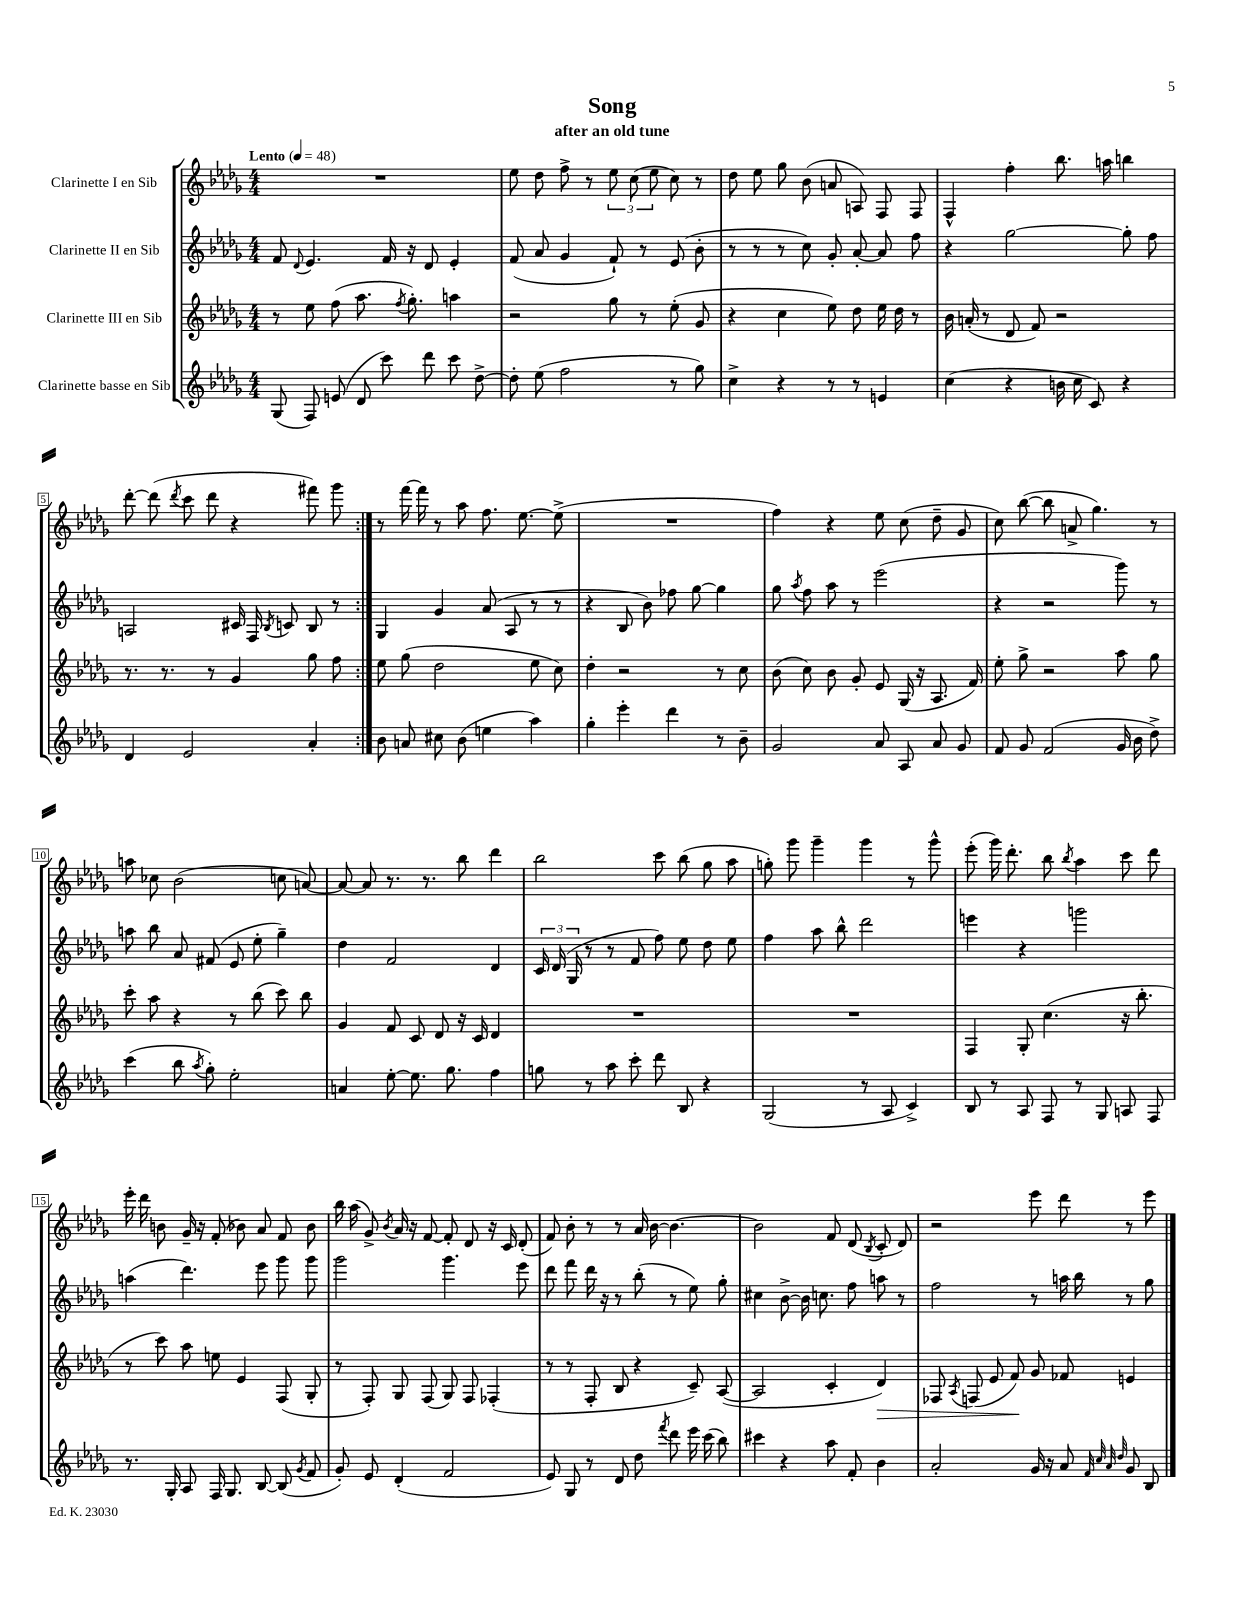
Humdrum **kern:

**kern	**kern	**kern	**kern
*staff4	*staff3	*staff2	*staff1
*clefG2	*clefG2	*clefG2	*clefG2
*k[b-e-a-d-g-]	*k[b-e-a-d-g-]	*k[b-e-a-d-g-]	*k[b-e-a-d-g-]
*M4/4	*M4/4	*M4/4	*M4/4
*MM48	*MM48	*MM48	*MM48
(8G-	8r	8f	1r
.	.	8qqd-	.
8F)	8ee-	4.e-	.
(8e	(8ff	.	.
8d-	8.aa-	.	.
8ccc)	.	16f	.
.	8qff	.	.
.	8.gg-')	16r	.
8ddd-	.	8d-	.
8ccc	4aa	4e-'	.
[8dd-^	.	.	.
=	=	=	=
8dd-']	2r	(8f	8ee-
(8ee-	.	8a-	8dd-
2ff	.	4g-	8ff^
.	.	.	8r
.	8gg-	8f`)	12ee-
.	.	.	(12cc
.	8r	8r	.
.	.	.	12ee-
8r	(8ee-'	(8e-	8cc)
8gg-)	8g-	8b-'	8r
=	=	=	=
4cc^	4r	8r	8dd-
.	.	8r	8ee-
4r	4cc	8r	8gg-
.	.	8cc)	(8b-
8r	8ee-)	8g-'	8a
8r	8dd-	[8a-'	8A)
4e	16ee-	8a-]	8F
.	16dd-	.	.
.	8r	8ff	8F
=	=	=	=
(4cc	16b-	4r	4F^^
.	(16a'	.	.
.	8r	.	.
4r	8d-	[2gg-	4ff'
.	8f)	.	.
16b	2r	.	8.bb-
16cc	.	.	.
8c)	.	.	.
.	.	.	16aa
4r	.	8gg-']	4bb
.	.	8ff	.
=	=	=	=
4d-	8.r	2A	[8ddd-'
.	.	.	(8ddd-]
.	8.r	.	.
.	.	.	8qddd-
2e-	.	.	8ccc
.	8r	.	8ddd-
.	4g-	16c#	4r
.	.	16F	.
.	.	8qB-	.
.	.	8c	.
4a-'	8gg-	8B-	8fff#)
.	8ff	8r	8ggg-
=:|!	=:|!	=:|!	=:|!
8b-	8ee-	4G-	8r
8a	(8gg-	.	[16fff
.	.	.	16fff]
8cc#	2dd-	4g-	8r
(8b-	.	.	8aa-
4ee	.	(8a-	8.ff
.	.	8A-	.
.	.	.	[8.ee-
4aa-)	8ee-	8r	.
.	8cc)	8r	(8ee-^]
=	=	=	=
4gg-'	4dd-'	4r	1r
4eee-'	2r	8B-	.
.	.	8b-)	.
4ddd-	.	8ff-	.
.	.	[8gg-	.
8r	8r	4gg-]	.
8b-~	8cc	.	.
=	=	=	=
2g-	(8b-	8gg-	4ff)
.	.	8qaa-	.
.	8cc)	8ff	.
.	8b-	8aa-	4r
.	8g-'	8r	.
8a-	8e-	(2eee-	8ee-
8A-	(16G-	.	(8cc
.	16r	.	.
8a-	8.A-	.	8dd-~
8g-	.	.	8g-
.	16f)	.	.
=	=	=	=
8f	8ee-'	4r	8cc)
8g-	8gg-^	.	([8bb-
(2f	2r	2r	8bb-]
.	.	.	8a^
.	.	.	4.gg-)
16g-	8aa-	8ggg-)	.
16b-	.	.	.
8dd-^)	8gg-	8r	8r
=	=	=	=
(4ccc	8ccc'	8aa	8aa
.	8aa-	8bb-	8cc-
8bb-	4r	8a-	(2b-
8qaa-	.	.	.
8gg-')	.	(8f#	.
2ee-'	8r	8e-	.
.	(8bb-	8ee-'	.
.	8ccc)	4gg-~)	8cc
.	8bb-	.	[8a)
=	=	=	=
4a	4g-	4dd-	8a_
.	.	.	8a]
[8ee-'	8f	2f	8.r
8.ee-]	8c	.	.
.	.	.	8.r
.	8d-	.	.
8.gg-	.	.	.
.	16r	.	8bb-
.	16c	.	.
4ff	4d-	4d-	4ddd-
=	=	=	=
8gg	1r	24c	2bb-
.	.	(24d-	.
.	.	24G-	.
8r	.	8r	.
8aa-	.	8r	.
8ccc'	.	8f	.
8ddd-	.	8ff)	8ccc
8B-	.	8ee-	(8bb-
4r	.	8dd-	8gg-
.	.	8ee-	8aa-
=	=	=	=
(2G-	1r	4ff	8gg')
.	.	.	8ggg-
.	.	8aa-	4ggg-~
.	.	8bb-^^	.
8r	.	2ddd-	4ggg-
8A-	.	.	.
4c^)	.	.	8r
.	.	.	8ggg-^^
=	=	=	=
8B-	4F	4eee	(8eee-'
8r	.	.	16ggg-)
.	.	.	8.ddd-'
8A-	8G-'	4r	.
8F	(4.cc	.	8bb-
.	.	.	8qbb-
8r	.	2ggg	4aa-
8G-	.	.	.
8A	16r	.	8ccc
.	8.bb-'	.	.
8F	.	.	8ddd-
=	=	=	=
8.r	8r	(4aa	16eee-'
.	.	.	16ddd-
.	8ccc)	.	8b
16G-'	.	.	.
8A-	8aa-	4.ddd-)	16g-~
.	.	.	16r
16F	8ee	.	(8f'
8.G-	.	.	.
.	4e-	.	8b-)
[8B-	.	8eee-	8a-
(8B-]	(8F	8ggg-	8f
8qg-	.	.	.
8f	8G-'	8ggg-	8b-
=	=	=	=
8g-')	8r	2ggg-	16bb-
.	.	.	(16aa-
8e-	8F')	.	8g-^)
.	.	.	8qb-
(4d-'	8G-	.	16a-
.	.	.	16r
.	(8F	.	[8f
2f	8G-)	4.ggg-	8f']
.	8F	.	8d-
.	(4F-'	.	16r
.	.	.	16c
.	.	8eee-	(8d-'
=	=	=	=
8e-)	8r	8ddd-	8f)
8G-	8r	8fff	8b-'
8r	8F'	16ddd-	8r
.	.	16r	.
8d-	8B-	8r	8r
8dd-	4r	(8bb-'	16a-
.	.	.	[16b-
8qfff	.	.	.
8ddd-	.	8r	4.b-_
16eee-	8c~)	8ee-)	.
(16ccc	.	.	.
8bb-)	([8A-	8gg-'	.
=	=	=	=
4ccc#	2A-]	4cc#	2b-]
4r	.	[8b-^	.
.	.	16b-]	.
.	.	8.cc	.
8aa-	4c'	.	8f
8f'	.	8ff	(8d-
.	.	.	8qB-
4b-	4d-)	8aa	8c'
.	.	8r	8d-)
=	=	=	=
2a-'	8F-	2ff	2r
.	8qA-	.	.
.	(8F	.	.
.	8e-	.	.
.	8f)	.	.
16g-	8g-	8r	8eee-
16r	.	.	.
8a-	8f-	16aa	8ddd-
.	.	16bb-	.
32qqf	.	.	.
32qqcc	.	.	.
32qqa-	.	.	.
32qqdd-	.	.	.
8g-	4e	8r	8r
8B-	.	8gg-	8eee-
==	==	==	==
*-	*-	*-	*-
